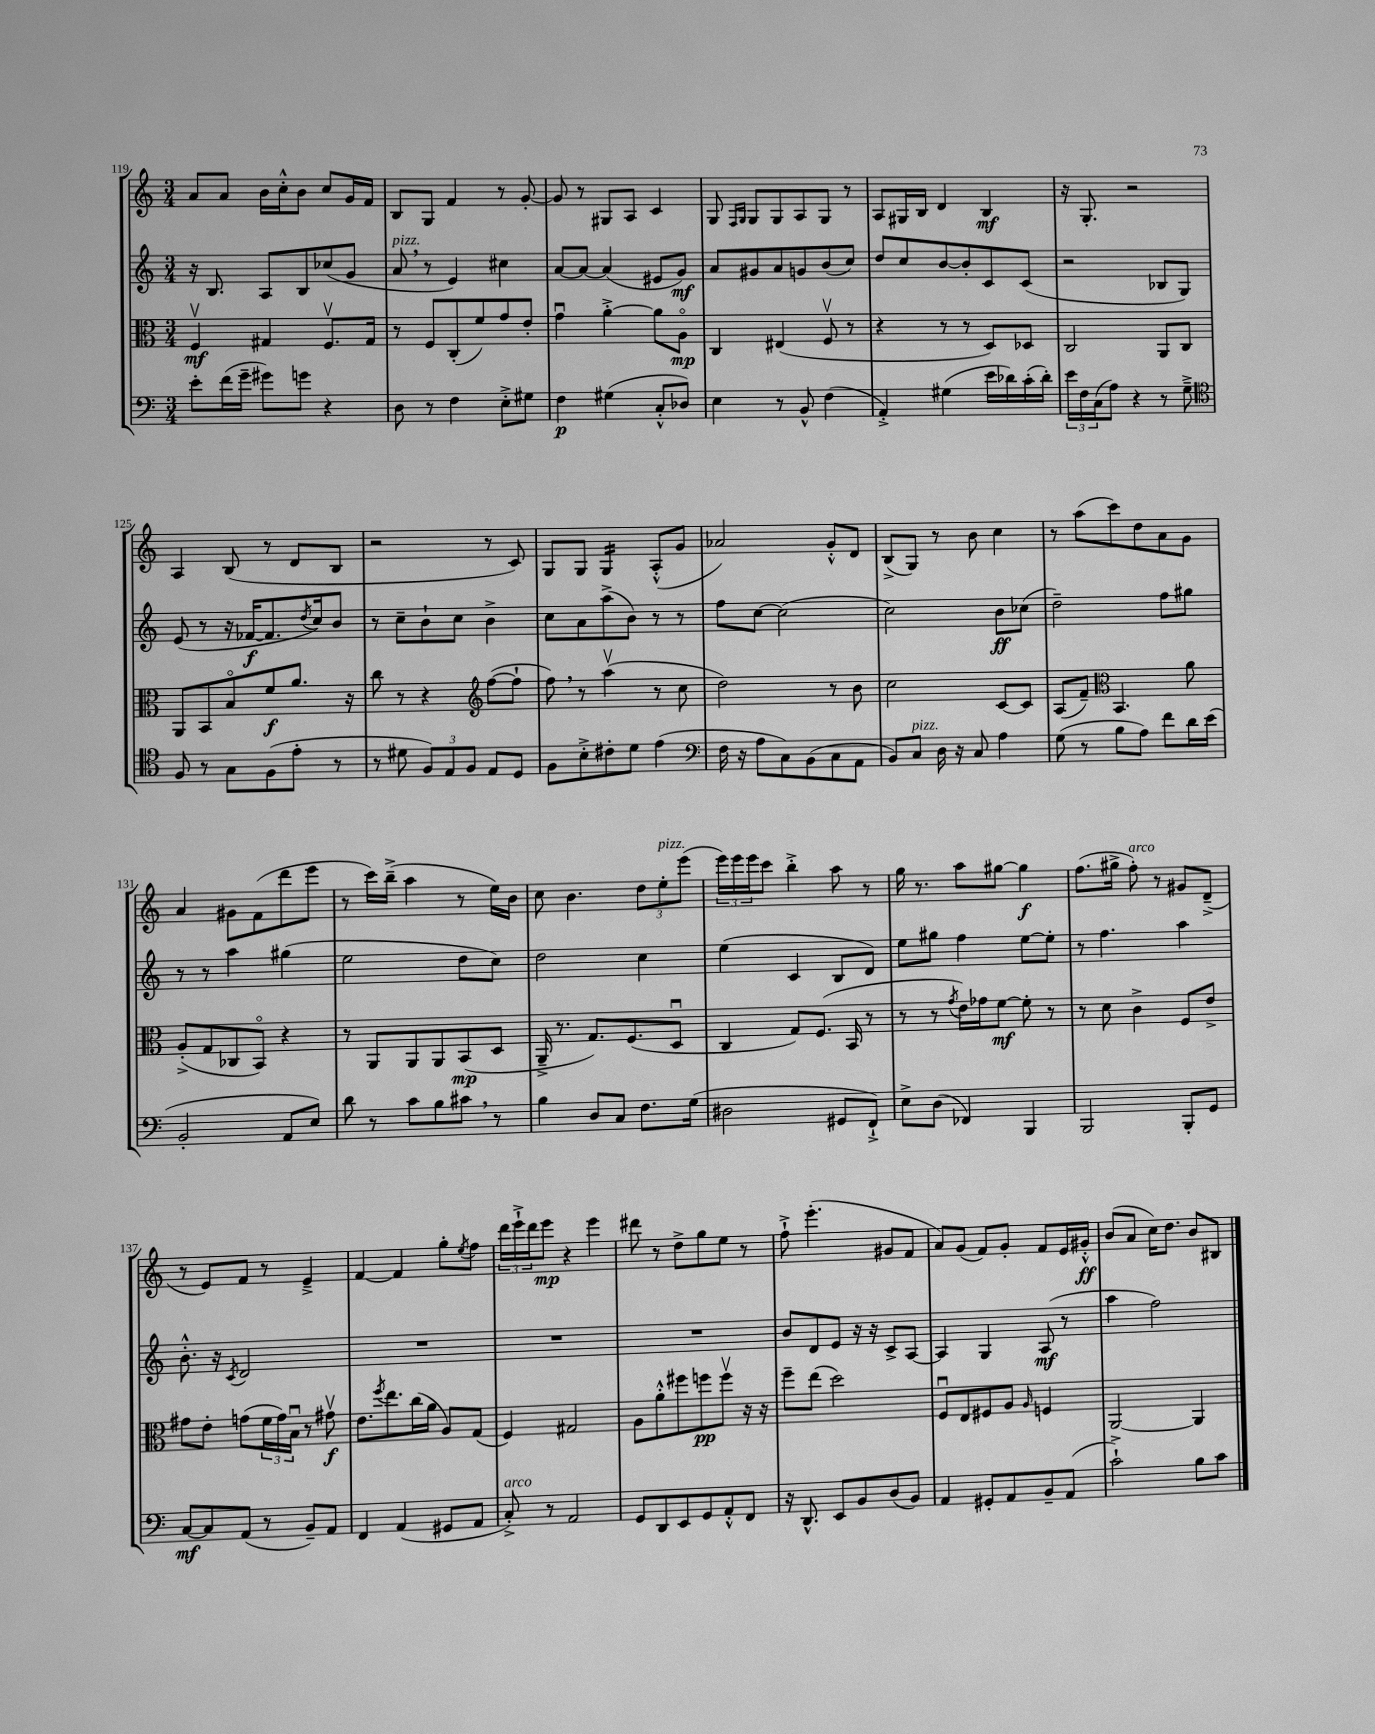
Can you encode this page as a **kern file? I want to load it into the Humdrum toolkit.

**kern	**dynam	**kern	**dynam	**kern	**dynam	**kern	**dynam
*part4	*part4	*part3	*part3	*part2	*part2	*part1	*part1
*staff4	*staff4	*staff3	*staff3	*staff2	*staff2	*staff1	*staff1
*clefF4	*	*clefC3	*	*clefG2	*	*clefG2	*
*k[]	*	*k[]	*	*k[]	*	*k[]	*
*M3/4	*	*M3/4	*	*M3/4	*	*M3/4	*
=119	=119	=119	=119	=119	=119	=119	=119
8e'\L	.	4Fv/	mf	16r	.	8a/L	.
.	.	.	.	8.B/	.	.	.
(16f\L	.	.	.	.	.	8a/J	.
16g~\JJ	.	.	.	.	.	.	.
8g#X\L)	.	4G#X/	.	8A/L	.	16b\LL	.
.	.	.	.	.	.	16cc'^^\J	.
8gn\J	.	.	.	8B/	.	8b\J	.
4r	.	8.Fv/L	.	(8cc-X/	.	8cc/L	.
.	.	.	.	8g/J	.	16g/L	.
.	.	16G#/Jk	.	.	.	16f/JJ	.
=120	=120	=120	=120	=120	=120	=120	=120
!	!	!	!	!LO:TX:a:i:t=pizz.	!	!	!
8D\	.	8r	.	8a,/	.	8B/L	.
8r	.	8F/L	.	8r	.	8G/J	.
4F\	.	(8C'/	.	4e/)	.	4f/	.
.	.	8f/)	.	.	.	.	.
8E'^\L	.	8g/	.	4cc#X\	.	8r	.
8G#X\J	.	8e'/J	.	.	.	[8g'/	.
=121	=121	=121	=121	=121	=121	=121	=121
4F\	p	4gu\	.	[8a/L	.	8g/]	.
.	.	.	.	8a/J_	.	8r	.
(4G#X\	.	[4a'^\	.	(4a/]	.	8G#X/L	.
.	.	.	.	.	.	8A/J	.
8C'^^/L	.	8a\L]	.	8e#X/L	.	4c/	.
8D-X/J)	.	8A\J	mp	8g/J)	mf	.	.
=122	=122	=122	=122	=122	=122	=122	=122
4E\	.	4C/	.	8a/L	.	8G/	.
.	.	.	.	.	.	16qqF/LL	.
.	.	.	.	.	.	16qqG/JJ	.
.	.	.	.	8g#X/	.	8G/L	.
8r	.	(4E#X/	.	8a/	.	8G/	.
8BB^^/	.	.	.	8gn/	.	8A/	.
(4F\	.	8Fv/	.	(8b/	.	8G/J	.
.	.	8r	.	8cc/J)	.	8r	.
=123	=123	=123	=123	=123	=123	=123	=123
4AA'^/)	.	4r	.	8dd/L	.	8A/L	.
.	.	.	.	8cc/	.	16G#X/L	.
.	.	.	.	.	.	16B/JJ	.
(4G#X\	.	8r	.	[8b/	.	4d/	.
.	.	8r	.	8b'/]	.	.	.
16e\LL	.	8D/L)	.	8c/	.	4B/	mf
16d-X\)	.	.	.	.	.	.	.
(16c'\	.	8D-X/J	.	(8c/J	.	.	.
16d-'\JJ)	.	.	.	.	.	.	.
=124	=124	=124	=124	=124	=124	=124	=124
24e\LL	.	2C/	.	2r	.	16r	.
24F\	.	.	.	.	.	.	.
.	.	.	.	.	.	8.G'/	.
(24C\J	.	.	.	.	.	.	.
8A\J)	.	.	.	.	.	.	.
4r	.	.	.	.	.	2r	.
8r	.	8AA/L	.	8B-X/L	.	.	.
8G~^\	.	8C/J	.	8G/J)	.	.	.
!!LO:LB:g=z
=125	=125	=125	=125	=125	=125	=125	=125
*clefC4	*	*	*	*	*	*	*
8F/	.	8AA/L	.	(8e/	.	4A/	.
8r	.	8BB/	.	8r	.	.	.
8G\L	.	8B/	.	16r	.	(8B/	.
.	.	.	.	[16f-X/KL	f	.	.
(8F\	.	8f/	f	8.f-/]	.	8r	.
8e'\J	.	8.a/J	.	.	.	8d/L	.
.	.	.	.	8qdd/	.	.	.
.	.	.	.	16cc/k)	.	.	.
8r	.	.	.	8b/J	.	8B/J	.
.	.	16r	.	.	.	.	.
=126	=126	=126	=126	=126	=126	=126	=126
8r	.	8cc\	.	8r	.	2r	.
8d#X\	.	8r	.	8cc~\L	.	.	.
12F/L)	.	4r	.	8b`\	.	.	.
12E/	.	.	.	.	.	.	.
.	.	.	.	8cc\J	.	.	.
12F/J	.	.	.	.	.	.	.
*	*	*clefG2	*	*	*	*	*
8E/L	.	([8ff\L	.	4b^\	.	8r	.
8D/J	.	8ff`\J]	.	.	.	8c/)	.
=127	=127	=127	=127	=127	=127	=127	=127
8F\L	.	8ff,\)	.	8cc\L	.	8G/L	.
8B'^\	.	8r	.	8a\	.	8G/J	.
*	*	*	*	*	*	*tremolo	*
8c#X'\	.	(4aav\	.	(8aa^\	.	16G/LL	.
.	.	.	.	.	.	16G/	.
8d\J	.	.	.	8b\J)	.	16G/	.
.	.	.	.	.	.	16G/JJ	.
*	*	*	*	*	*	*Xtremolo	*
(4e\	.	8r	.	8r	.	(8A'^^/L	.
.	.	8cc\	.	8r	.	8g/J	.
=128	=128	=128	=128	=128	=128	=128	=128
*clefF4	*	*	*	*	*	*	*
16F\	.	2dd\)	.	8ff\L	.	2a-X/)	.
16r	.	.	.	.	.	.	.
8A\L	.	.	.	[8cc\J	.	.	.
8C\)	.	.	.	(2cc\]	.	.	.
(8BB\	.	.	.	.	.	.	.
8C\	.	8r	.	.	.	8g'^^/L	.
8AA\J	.	8b\	.	.	.	8d/J	.
=129	=129	=129	=129	=129	=129	=129	=129
8BB/L)	.	2cc\	.	2cc\)	.	(8B^/L	.
!LO:TX:a:i:t=pizz.	!	!	!	!	!	!	!
8C/J	.	.	.	.	.	8G/J)	.
16D\	.	.	.	.	.	8r	.
16r	.	.	.	.	.	.	.
8C/	.	.	.	.	.	8b\	.
4A\	.	[8c/L	.	8b\L	ff	4cc\	.
.	.	8c/J]	.	(8cc-X\J	.	.	.
=130	=130	=130	=130	=130	=130	=130	=130
(8G\	.	(8A/L	.	2dd~\)	.	8r	.
8r	.	8f~/J)	.	.	.	(8aa\L	.
*	*	*clefC3	*	*	*	*	*
8B\L	.	4.BB/	.	.	.	8ccc\)	.
8A\J)	.	.	.	.	.	8dd\	.
8f\L	.	.	.	8ff\L	.	8a\	.
16d\L	.	8a\	.	8gg#X\J	.	8g\J	.
(16e\JJ	.	.	.	.	.	.	.
!!LO:LB:g=z
=131	=131	=131	=131	=131	=131	=131	=131
2BB'/	.	(8A'^/L	.	8r	.	4a/	.
.	.	8G/	.	8r	.	.	.
.	.	8C-X/	.	4aa\	.	8g#X\L	.
.	.	8BB/J)	.	.	.	(8f\	.
8AA/L	.	4r	.	(4gg#X\	.	8ddd\	.
8E/J)	.	.	.	.	.	8eee\J	.
=132	=132	=132	=132	=132	=132	=132	=132
8d\	.	8r	.	2ee\	.	8r	.
8r	.	8AA/L	.	.	.	16ccc\LL)	.
.	.	.	.	.	.	(16bb~^\JJ	.
8c\L	.	8AA/	.	.	.	4aa\	.
8B\	.	8AA/	.	.	.	.	.
8c#X,\J	.	(8BB/	mp	8dd\L	.	8r	.
8r	.	8D/J	.	8cc\J)	.	16ee\LL)	.
.	.	.	.	.	.	16b\JJ	.
=133	=133	=133	=133	=133	=133	=133	=133
4B\	.	16AA~^/	.	2dd\	.	8cc\	.
.	.	8.r	.	.	.	.	.
.	.	.	.	.	.	4.b\	.
8D/L	.	8.G/L)	.	.	.	.	.
8C/J	.	.	.	.	.	.	.
.	.	(8.F/	.	.	.	.	.
8.F\L	.	.	.	4cc\	.	12dd\L	.
!	!	!	!	!	!	!LO:TX:a:i:t=pizz.	!
.	.	.	.	.	.	12ee'\	.
.	.	8Du/J	.	.	.	.	.
.	.	.	.	.	.	(12eee\J	.
(16G\Jk	.	.	.	.	.	.	.
=134	=134	=134	=134	=134	=134	=134	=134
2D#X\	.	4C/	.	(4ee\	.	24eee\LL)	.
.	.	.	.	.	.	24eee\	.
.	.	.	.	.	.	24eee\J	.
.	.	.	.	.	.	8ccc\J	.
.	.	8G/L)	.	4c/	.	4bb'^\	.
.	.	(8.F/J	.	.	.	.	.
8GG#X/L	.	.	.	8B/L	.	8aa\	.
.	.	16BB/	.	.	.	.	.
8FF`^/J)	.	8r	.	8d/J)	.	8r	.
=135	=135	=135	=135	=135	=135	=135	=135
8E^\L	.	8r	.	8ee\L	.	16gg\	.
.	.	.	.	.	.	8.r	.
(8D\J	.	8r	.	8gg#X\J	.	.	.
.	.	8qg/	.	.	.	.	.
4FF-X/)	.	16e\LL)	.	4ff\	.	8aa\L	.
.	.	16g-X\J	.	.	.	.	.
.	.	[8f\J	mf	.	.	[8gg#X\J	.
4BBB/	.	8f'\]	.	[8ee\L	.	4gg#\]	f
.	.	8r	.	8ee'\J]	.	.	.
=136	=136	=136	=136	=136	=136	=136	=136
2BBB/	.	8r	.	8r	.	(8.ff\L	.
.	.	8d\	.	4.ff\	.	.	.
.	.	.	.	.	.	16gg#X^\Jk	.
!	!	!	!	!	!	!LO:TX:a:i:t=arco	!
.	.	4c^\	.	.	.	8ff'\)	.
.	.	.	.	.	.	8r	.
8BBB'/L	.	8F/L	.	4aa\	.	8g#X/L	.
8GG/J	.	8e^/J	.	.	.	(8d~^/J	.
!!LO:LB:g=z
=137	=137	=137	=137	=137	=137	=137	=137
[8C/L	mf	8g#X\L	.	8.b'^^\	.	8r	.
8C/]	.	8e'\J	.	.	.	8e/L)	.
.	.	.	.	16r	.	.	.
.	.	.	.	8qc/	.	.	.
(8AA/J	.	(8gn\L	.	2d/	.	8f/J	.
8r	.	24f\L	.	.	.	8r	.
.	.	24g\)	.	.	.	.	.
.	.	24Bu\JJ	.	.	.	.	.
8BB~/L)	.	8r	.	.	.	4e~^/	.
8AA/J	.	8g#Xv\	f	.	.	.	.
=138	=138	=138	=138	=138	=138	=138	=138
4FF/	.	8.e\L	.	2.r	.	[4f/	.
.	.	8qff/	.	.	.	.	.
.	.	8.ee\	.	.	.	.	.
(4AA/	.	.	.	.	.	4f/]	.
.	.	(16cc\L	.	.	.	.	.
.	.	16a\JJ	.	.	.	.	.
8GG#X/L	.	8A/L)	.	.	.	8gg'\L	.
.	.	.	.	.	.	8qee/	.
8AA/J	.	(8G/J	.	.	.	8ff\J	.
=139	=139	=139	=139	=139	=139	=139	=139
!LO:TX:a:i:t=arco	!	!	!	!	!	!	!
8C'^/)	.	4F/)	.	2.r	.	24ddd\LL	.
.	.	.	.	.	.	24eee`^\	.
.	.	.	.	.	.	24ddd\J	.
8r	.	.	.	.	.	8eee\J	mp
2AA/	.	2G#X/	.	.	.	4r	.
.	.	.	.	.	.	4eee\	.
=140	=140	=140	=140	=140	=140	=140	=140
8GG/L	.	8A\L	.	2.r	.	8ddd#X\	.
8DD/	.	8a'^^\	.	.	.	8r	.
8EE/	.	8ff#X\	.	.	.	8dd^\L	.
8GG/	.	8ffn\	pp	.	.	8gg\	.
8AA'^^/	.	8ffv\J	.	.	.	8ee\J	.
8FF/J	.	16r	.	.	.	8r	.
.	.	16r	.	.	.	.	.
=141	=141	=141	=141	=141	=141	=141	=141
16r	.	8ff~\L	.	8b/L	.	8ff`^\	.
8.DD^^/	.	.	.	.	.	.	.
.	.	(8ee\J	.	8d/	.	(4.eee'\	.
8EE/L	.	2dd\)	.	8e/J	.	.	.
8BB/	.	.	.	16r	.	.	.
.	.	.	.	16r	.	.	.
(8D/	.	.	.	8c^/L	.	8g#X/L	.
8BB/J)	.	.	.	[8A/J	.	8f/J	.
=142	=142	=142	=142	=142	=142	=142	=142
4AA/	.	8Fu/L	.	4A/]	.	8a/L)	.
.	.	8E/	.	.	.	(8g/J	.
8GG#X'/L	.	8F#X/	.	4G/	.	8f/L)	.
8AA/	.	8A/J	.	.	.	8g'/J	.
.	.	16qqA/	.	.	.	.	.
8BB~/	.	4Fn/	.	(8A/	mf	8f/L	.
(8AA/J	.	.	.	8r	.	16e/L	.
.	.	.	.	.	.	16g#X'^^/JJ	ff
=143	=143	=143	=143	=143	=143	=143	=143
2c`^\)	.	[2AA/	.	4aa\	.	(8b/L	.
.	.	.	.	.	.	8a/J	.
.	.	.	.	2ff\)	.	16cc\KL)	.
.	.	.	.	.	.	8.dd\J	.
8B\L	.	4AA/]	.	.	.	8b/L	.
8c\J	.	.	.	.	.	8B#X/J	.
==	==	==	==	==	==	==	==
*-	*-	*-	*-	*-	*-	*-	*-
